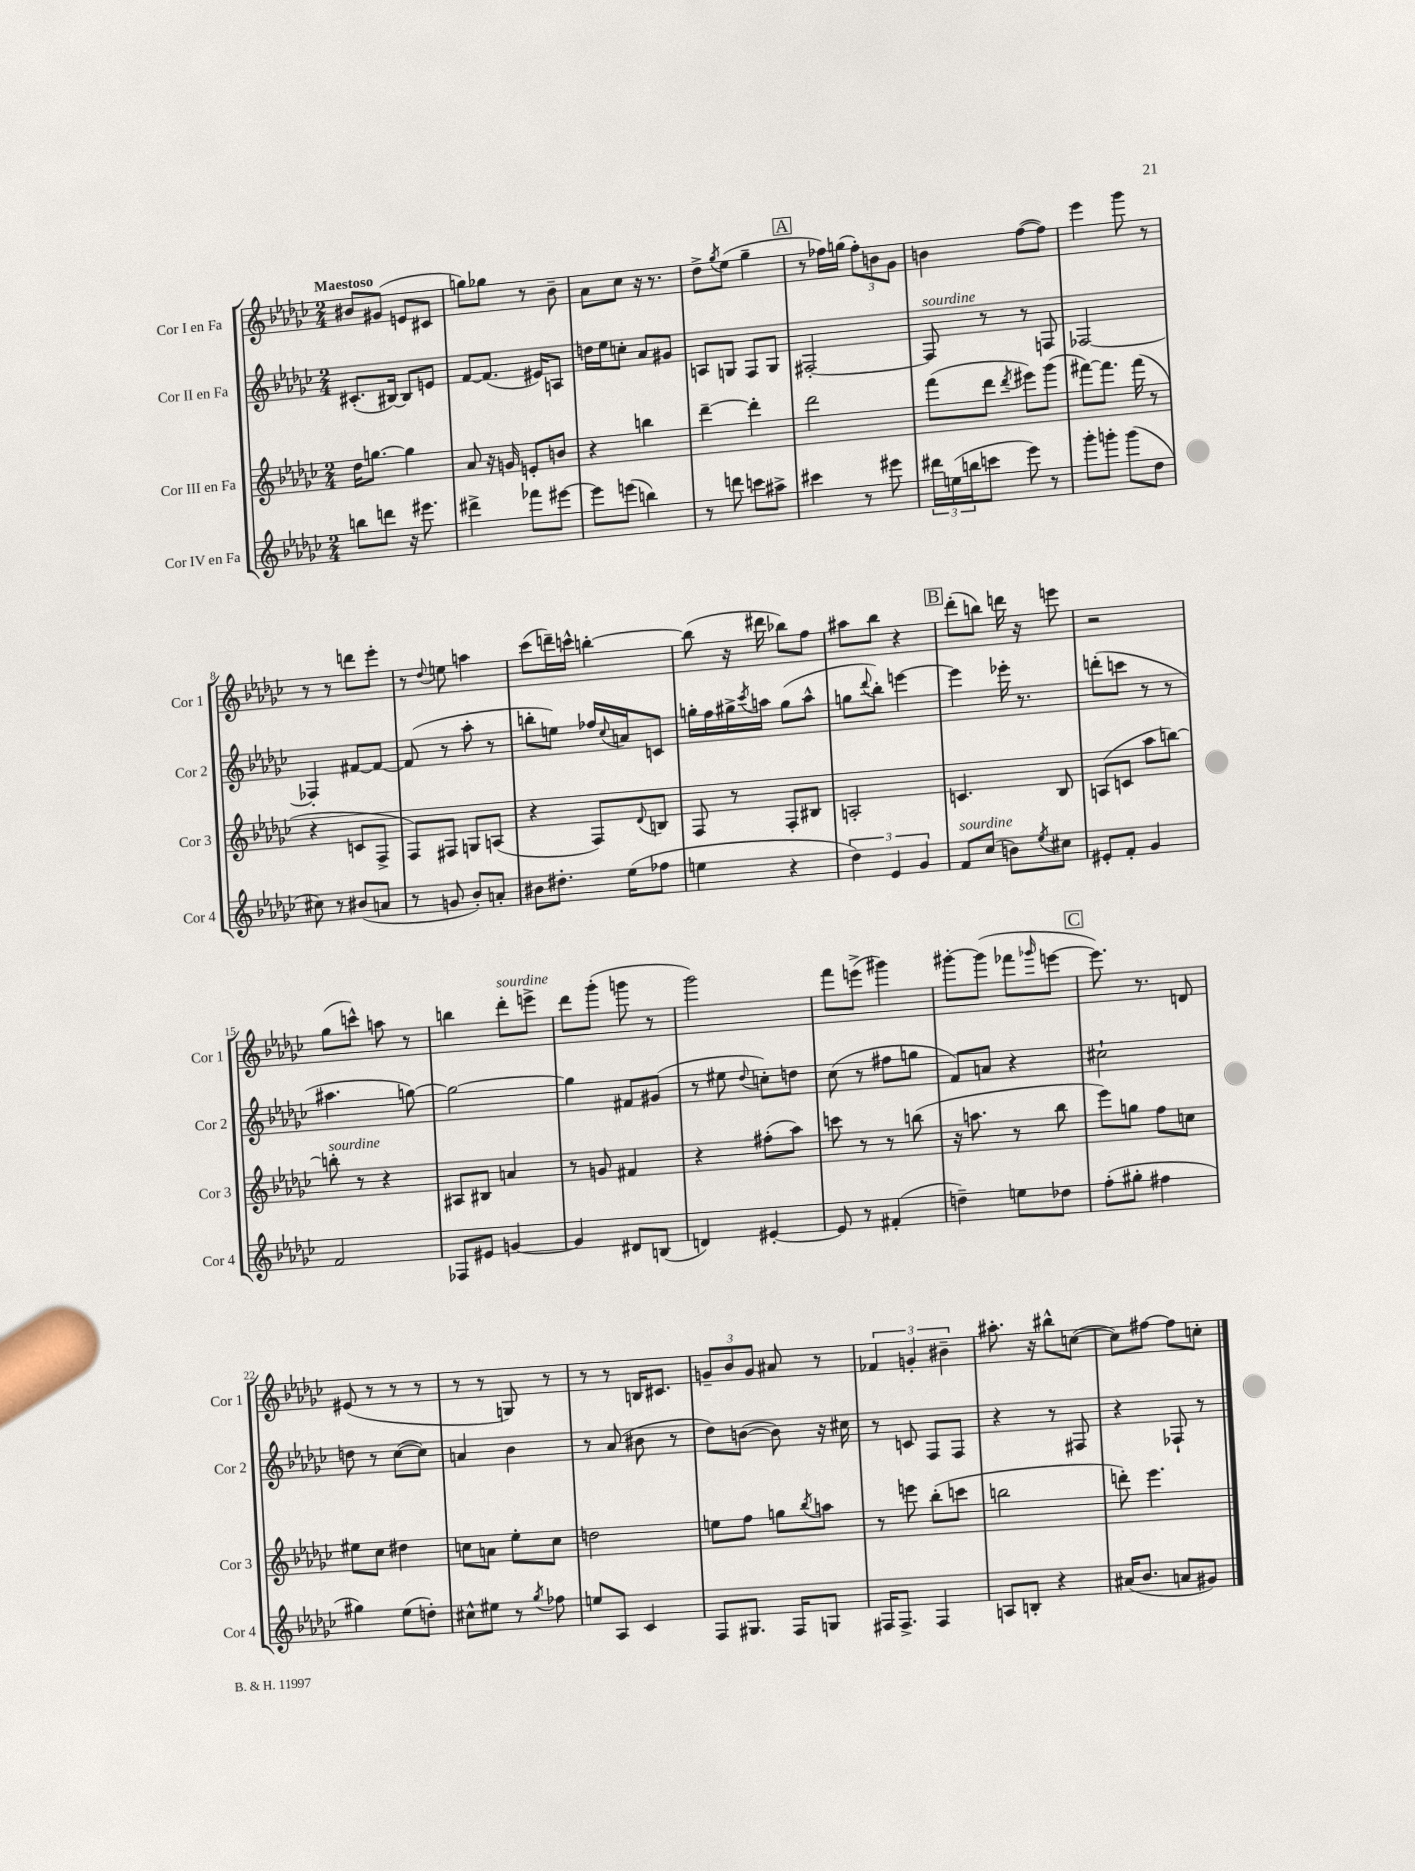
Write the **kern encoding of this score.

**kern	**kern	**kern	**kern
*staff4	*staff3	*staff2	*staff1
*clefG2	*clefG2	*clefG2	*clefG2
*k[b-e-a-d-g-c-]	*k[b-e-a-d-g-c-]	*k[b-e-a-d-g-c-]	*k[b-e-a-d-g-c-]
*M2/4	*M2/4	*M2/4	*M2/4
8bb	16dd-	(8.c#'	8b#
.	[8.gg	.	.
8ddd	.	.	(8g#
.	.	[16B#)	.
16r	4gg]	8B#]	8e
8.eee#	.	.	.
.	.	8e	8c#
=	=	=	=
4ddd#^	8a-	[8f	8gg)
.	16r	(8.f]	8gg-
.	16g	.	.
8fff-	8e'	.	8r
.	.	16e#)	.
[8eee#	8b	8A	8b-~
=	=	=	=
8eee#]	4r	16dd	8a-
.	.	16ee-	.
(8eee	.	8cc'	8cc-
4bb)	4bb	8a-	16r
.	.	.	8.r
.	.	8g#	.
=	=	=	=
8r	[4ddd-~	8A	8dd-^
.	.	.	8qgg-
8ddd	.	8G	(8ee-
8ccc	4ddd-']	8F	4gg-~
8aa#^	.	8G	.
=	=	=	=
4ccc#	2ddd-	[2F#'	8r
.	.	.	16ff-)
.	.	.	(16gg
8r	.	.	12ff-')
.	.	.	12b
8eee#	.	.	.
.	.	.	12g-
=	=	=	=
24ddd#	(8fff	8F#]	4b
(24ee	.	.	.
24bb	.	.	.
8ccc	8ddd-	8r	.
.	8qddd-	.	.
8eee-)	8eee#)	8r	([8ff
8r	(8ggg-	8F	8ff])
=	=	=	=
8ggg-'	[8fff#)	[2F-	4eee-
8ggg'	8.fff#]	.	.
(8ggg	.	.	8ggg-
.	(16fff#	.	.
8dd-	8r	.	8r
=	=	=	=
8cc#)	4r	4F-']	8r
8r	.	.	8r
(8b#	8c	[8f#	8ddd
8a	8F^	8f#_	8eee-'
=	=	=	=
8r	8F)	(8f#]	8r
.	.	.	8qqdd-
8g	8F#	8r	8ee
8b-')	8G	8aa-'	4aa
8a'	(8A	8r	.
=	=	=	=
8b#	4r	8bb'	(8ccc-
8.dd#'	.	8ee)	16ddd~)
.	.	.	16ccc^^
.	8F)	16ff-	[4bb'
.	.	8qqcc-	.
(16ee-	.	16a	.
.	8qqd-	.	.
8ff-	8B	8c	.
=	=	=	=
4ee	8F	16gg'	(8bb]
.	.	16ff	.
.	8r	16gg#^	16r
.	.	8qccc-	.
.	.	16aa	16ddd#
4r	8F'	(8gg#	8bb-)
.	8B#	8aa^^	8ff
=	=	=	=
6dd-)	2A'	8gg	8aa#
.	.	8qqddd-	.
.	.	8bb-')	8bb-
6e-	.	.	.
.	.	[4eee	4r
6g-	.	.	.
=	=	=	=
8f	4.c	4eee]	(8ddd-'
(8cc-	.	.	8bb)
8b)	.	16eee-'	16ddd
.	.	8.r	16r
8qee-	.	.	.
8cc#	8B-	.	8eee
=	=	=	=
8e#'	(8A	(8ddd'	2r
8f'	8c	8ccc	.
4g-	8aa-	8r	.
.	[8bb)	8r	.
=	=	=	=
2f	8bb']	4.aa#	(8gg-
.	8r	.	8ccc^^)
.	4r	.	8aa
.	.	[8gg)	8r
=	=	=	=
8F-	8A#	2gg_	4bb
8e#	8B#	.	.
[4g	4a	.	8ddd-'
.	.	.	8eee^
=	=	=	=
4g]	8r	4gg]	8ddd-
.	8g	.	(8ggg-'
8d#	4f#	8f#	8ggg
(8B	.	(8g#	8r
=	=	=	=
4d)	4r	8r	2ggg-)
.	.	8ee#	.
.	.	8qqdd-	.
[4e#'	(8ff#'	8cc')	.
.	8aa-)	8dd	.
=	=	=	=
8e#]	8ccc	(8cc-	8fff
8r	8r	8r	(8eee^
(4f#'	8r	8ff#	4ggg#)
.	(8bb	8gg	.
=	=	=	=
4dd~)	16r	8f)	[8ggg#'
.	8.aa	.	.
.	.	8a	(8ggg#]
8ee	8r	4r	8fff-
.	.	.	16qqggg-
8dd-	8bb-	.	[8eee
=	=	=	=
(8ff'	8eee-)	2cc#`	8.eee])
8gg#'	8gg	.	.
.	.	.	8.r
4ff#	8ff	.	.
.	8cc	.	8d
=	=	=	=
4gg#)	8ee#	8dd	(8e#
.	8cc-	8r	8r
(8ee-	4dd#	([8cc-	8r
8dd')	.	8cc-])	8r
=	=	=	=
8cc#^^	8cc	4a	8r
8ee#	8a	.	8r
8r	8ee-'	4b-	8G)
8qgg-	.	.	.
8ff-	8cc	.	8r
=	=	=	=
8ee	2dd	8r	8r
8A-	.	(8a-	8r
4c-	.	8b#	16B
.	.	.	8.c#
.	.	8r	.
=	=	=	=
8F	8ee	8dd-)	12g~
.	.	.	12b-
8.G#	8ff	([8b	.
.	.	.	12g
.	8gg	8b])	8a#
16F	.	.	.
.	8qbb-	.	.
8G	8aa	16r	8r
.	.	16cc#	.
=	=	=	=
16F#	8r	8r	6f-
8.F#^	.	.	.
.	8eee	8c	.
.	.	.	6g'
4F#	(8bb-'	8F	.
.	.	.	6b#~
.	8ccc	8F	.
=	=	=	=
8A	2bb	4r	8.aa#'
8B'	.	.	.
.	.	.	16r
4r	.	8r	8bb#^^
.	.	8F#	([8cc
=	=	=	=
(16a#	8ddd')	4r	8cc])
8.b-	.	.	.
.	4.eee-	.	[8ff#
8a	.	8F-`	8ff#]
8g#)	.	8r	8cc'
==	==	==	==
*-	*-	*-	*-
